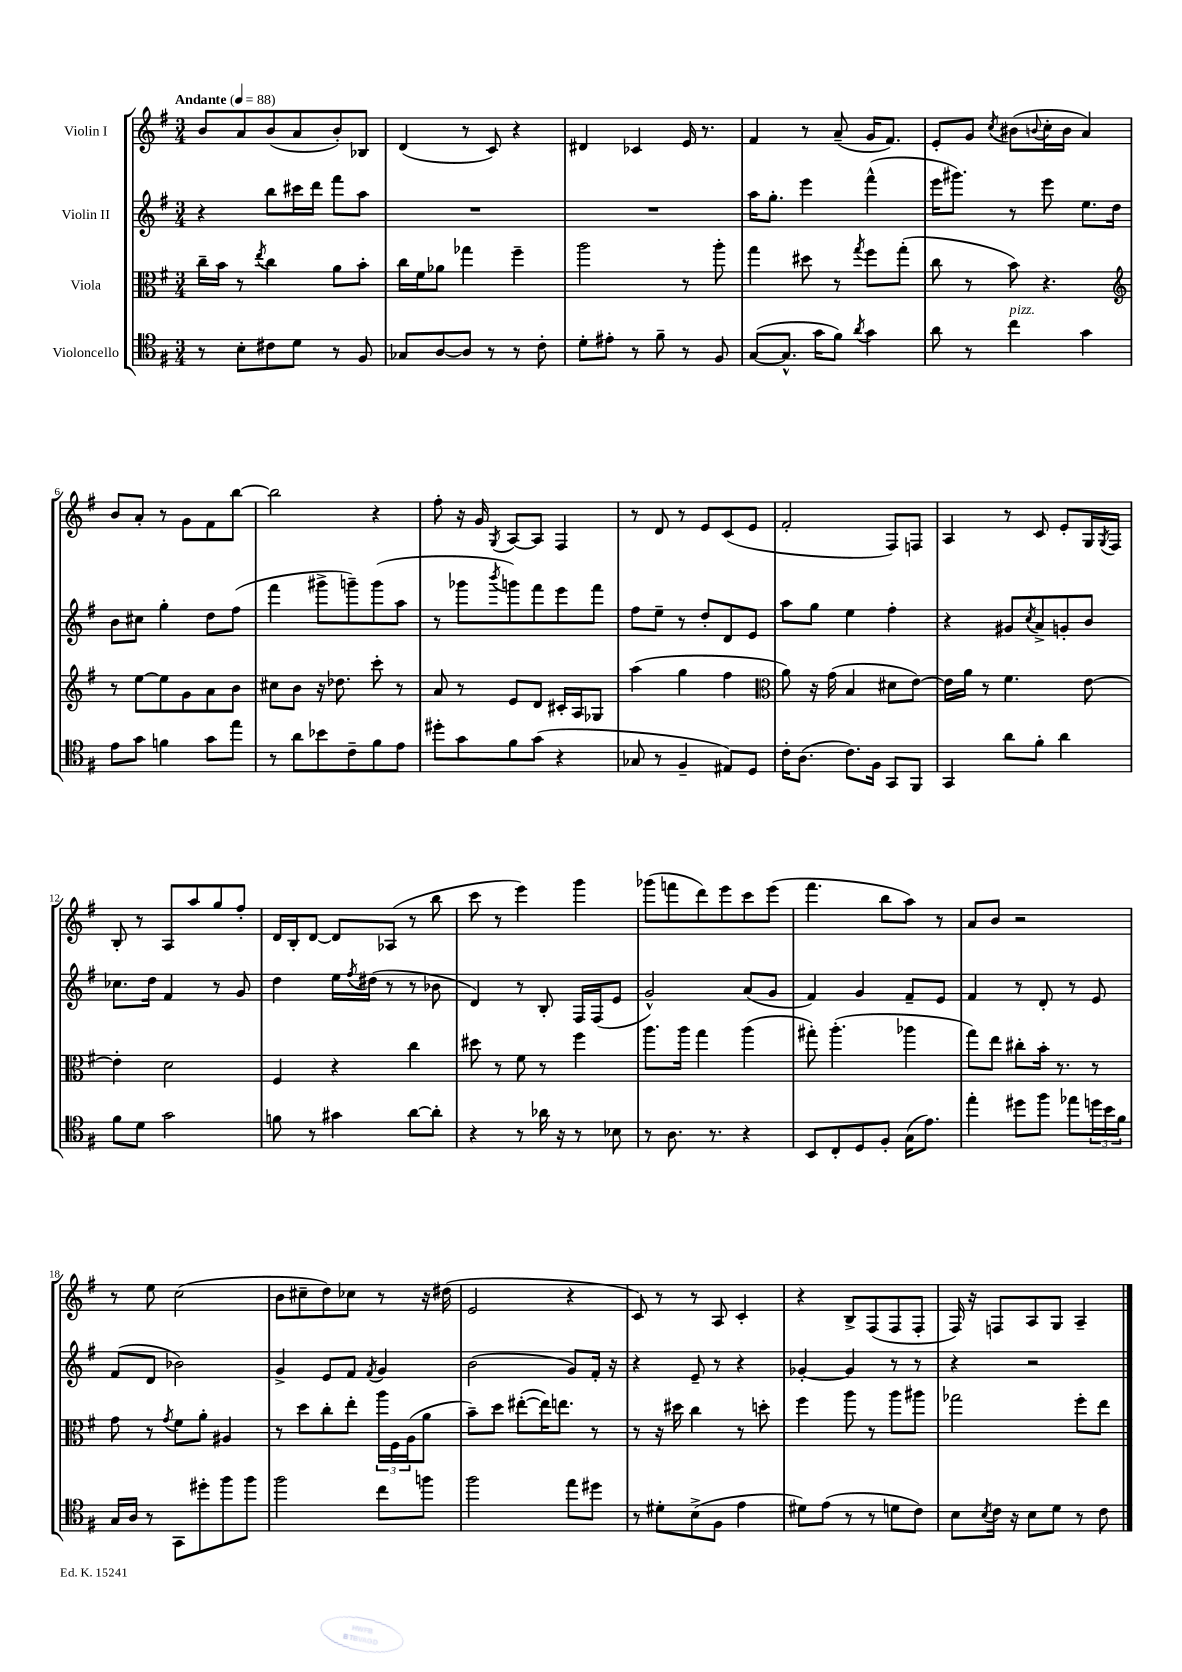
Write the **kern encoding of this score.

**kern	**kern	**kern	**kern
*staff4	*staff3	*staff2	*staff1
*clefC4	*clefC3	*clefG2	*clefG2
*k[f#]	*k[f#]	*k[f#]	*k[f#]
*M3/4	*M3/4	*M3/4	*M3/4
*MM88	*MM88	*MM88	*MM88
8r	16cc~	4r	8b
.	16b	.	.
8B'	8r	.	8a
.	8qee	.	.
8c#	4cc	8bb	(8b
8d	.	16ccc#	8a
.	.	16ddd	.
8r	8a	8fff#	8b')
8F#	8b'	8aa	8B-
=	=	=	=
8G-	16cc	2.r	(4d
.	16f#	.	.
[8A	8a-	.	.
8A]	4gg-	.	8r
8r	.	.	8c)
8r	4ff#~	.	4r
8c'	.	.	.
=	=	=	=
8d'	2aa	2.r	4d#
8e#'	.	.	.
8r	.	.	4c-
8f#~	.	.	.
8r	8r	.	16e
.	.	.	8.r
8F#	8aa'	.	.
=	=	=	=
([8G	4gg	16aa	4f#
.	.	8.gg'	.
8.G^^]	.	.	.
.	8dd#	4eee	8r
16g	.	.	.
8f#)	8r	.	(8a~
8qa	8qgg	.	.
4g	8ff#	(4fff#^^	16g
.	.	.	8.f#)
.	(8gg'	.	.
=	=	=	=
8a	8cc	16eee	8e'
.	.	8.ggg#)	.
8r	8r	.	8g
.	.	.	8qcc
4cc	8b)	8r	(8b#
.	.	.	8qqb
.	4.r	8eee	16cc'
.	.	.	16b
4g	.	8.ee	4a)
.	.	16dd	.
=	=	=	=
*	*clefG2	*	*
8e	8r	8b	8b
8g	[8ee	8cc#	8a'
4f	8ee]	4gg'	8r
.	8g	.	8g
8g	8a	8dd	8f#
8ee	8b	(8ff#	[8bb
=	=	=	=
8r	8cc#	4fff#	2bb]
8a	8b	.	.
8b-	16r	8ggg#^	.
.	8.dd-	.	.
8c~	.	8ggg~)	.
8f#	8ccc'	(8ggg	4r
8e	8r	8aa	.
=	=	=	=
8dd#'	8a	8r	8ff#'
8g	8r	8ggg-	16r
.	.	.	16g
.	.	8qbbb	8qG
8f#	8e	8ggg)	[8A
(8g	8d	8fff#	8A]
4r	16c#'	8eee	4F#
.	16A	.	.
.	8G-	8fff#	.
=	=	=	=
8G-	(4aa	8ff#	8r
8r	.	8ee~	8d
4F#~	4gg	8r	8r
.	.	8dd'	8e
8E#)	4ff#	8d	(8c
8D	.	8e	8e
=	=	=	=
*	*clefC3	*	*
16c'	8a)	8aa	2f#'
(8.A	.	.	.
.	16r	8gg	.
.	(16g	.	.
8.c)	4B	4ee	.
16F#	.	.	.
8GG	8d#	4ff#'	8F#)
8FF#	[8e)	.	8F
=	=	=	=
4GG	16e]	4r	4A
.	16a	.	.
.	8r	.	.
8a	4.f#	8g#	8r
.	.	8qcc	.
8f#'	.	8a^	8c
4a	.	8g'	8e'
.	[8e	8b	16G
.	.	.	8qG
.	.	.	16F#
=	=	=	=
8f#	4e']	8.cc-	8B'
8d	.	.	8r
.	.	16dd	.
2g	2d	4f#	8A
.	.	.	8aa
.	.	8r	8gg
.	.	8g	8ff#'
=	=	=	=
8f	4F#	4dd	16d
.	.	.	16B'
8r	.	.	[8d
4g#	4r	16ee	8d]
.	.	8qff#	.
.	.	(16dd#	.
.	.	8r	(8A-
[8a	4cc	8r	8r
8a']	.	8b-	8bb
=	=	=	=
4r	8dd#	4d)	8ccc
.	8r	.	8r
8r	8f#	8r	4eee)
16a-	8r	8B'	.
16r	.	.	.
8r	4ff#	16F#	4ggg
.	.	(16F#	.
8B-	.	8e	.
=	=	=	=
8r	8.aa	2g^^)	(8ggg-
8.A	.	.	8fff
.	16aa	.	.
.	4gg	.	8ddd)
8.r	.	.	.
.	.	.	8eee
4r	(4aa	(8a	8ccc
.	.	8g	(8eee
=	=	=	=
8BB	8gg#')	4f#)	4.fff#
8C'	(4.aa'	.	.
8D	.	4g	.
8F#'	.	.	8bb
(16G	4aa-	8f#~	8aa)
8.e)	.	.	.
.	.	8e	8r
=	=	=	=
4ee'	8gg)	4f#	8a
.	8ee	.	8b
8dd#	8cc#'	8r	2r
8ff#	16b'	8d'	.
.	8.r	.	.
8ee-	.	8r	.
24dd	8r	8e	.
24b	.	.	.
24f#	.	.	.
=	=	=	=
16G	8g	(8f#	8r
16A	.	.	.
8r	8r	8d	8ee
.	8qg	.	.
8GG	8f#	2b-)	(2cc
8dd#'	8a'	.	.
8ff#	4A#	.	.
8ff#	.	.	.
=	=	=	=
2ff#	8r	4g^	8b
.	8dd	.	8cc#~
.	8cc'	8e	8dd)
.	8ee'	8f#	8cc-
.	.	8qf#	.
8cc	24aa	4g	8r
.	24F#	.	.
.	(24A	.	.
8ff	8a	.	16r
.	.	.	(16dd#
=	=	=	=
2ff#	8b~)	(2b	2e
.	8dd	.	.
.	([8ee#'	.	.
.	16ee#])	.	.
.	8.ee	.	.
8ee	.	8g)	4r
8dd#	8r	16f#'	.
.	.	16r	.
=	=	=	=
8r	8r	4r	8c)
8d#'	16r	.	8r
.	16dd#	.	.
(8B^	4cc	8e~	8r
8F#	.	8r	8A
4e	8r	4r	4c'
.	8dd'	.	.
=	=	=	=
8d#)	4ff#	[4g-'	4r
(8e	.	.	.
8r	8aa	4g-]	8B^
8r	8r	.	(8F#
8d	8aa	8r	8F#
8c)	8aa#	8r	8F#'
=	=	=	=
8B	2gg-	4r	16F#)
.	.	.	16r
8qB	.	.	.
16c	.	.	8F
16r	.	.	.
8B	.	2r	8A
8d	.	.	8G
8r	8ff#'	.	4A~
8c	8ee	.	.
==	==	==	==
*-	*-	*-	*-
